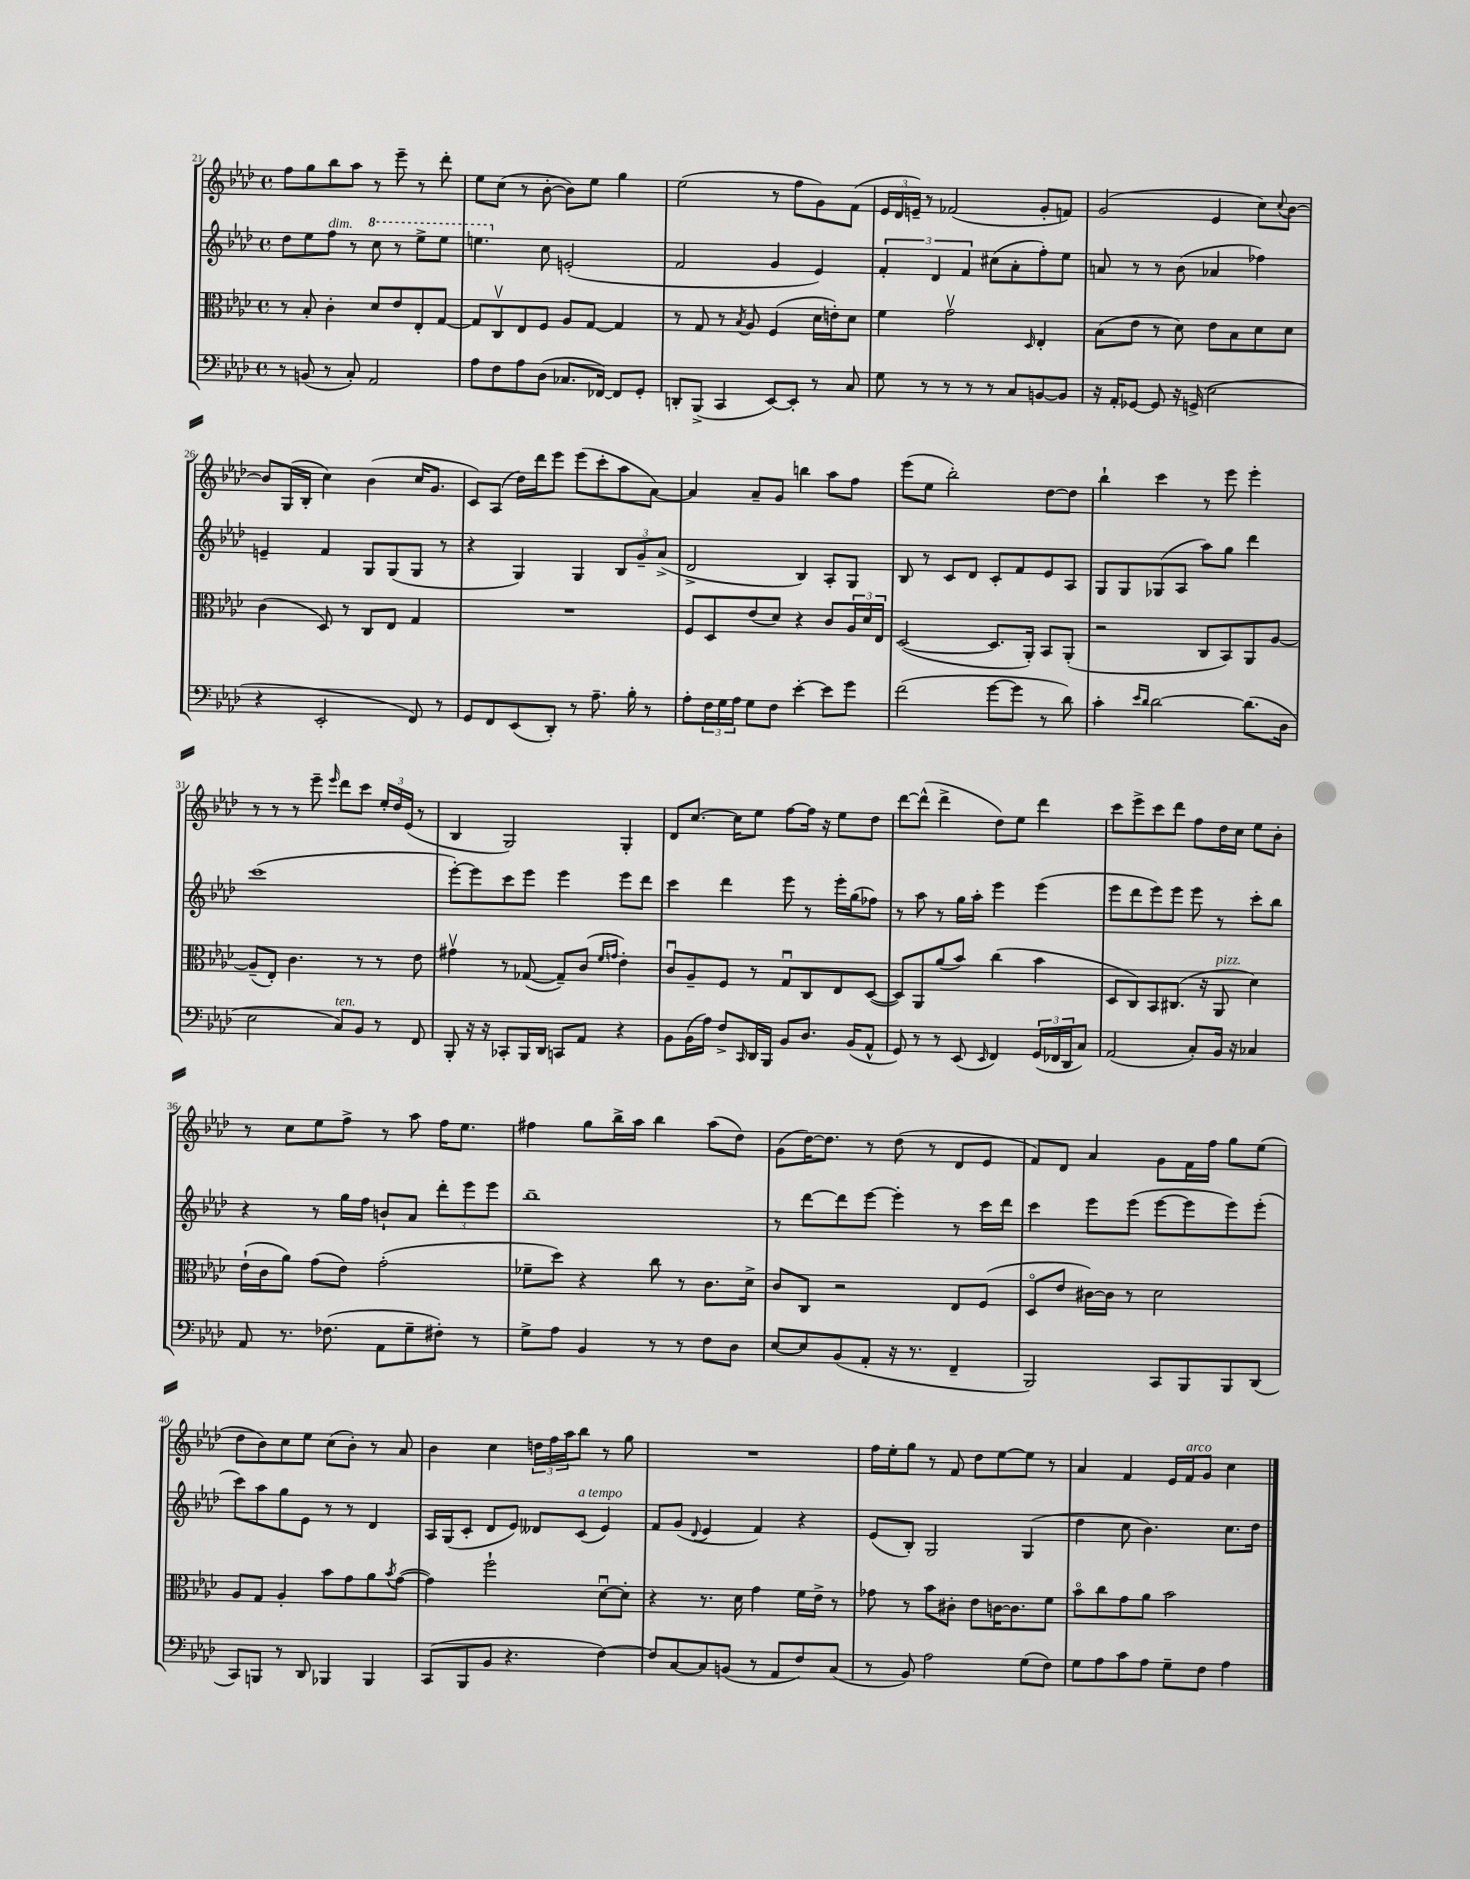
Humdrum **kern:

**kern	**kern	**kern	**kern
*staff4	*staff3	*staff2	*staff1
*clefF4	*clefC3	*clefG2	*clefG2
*k[b-e-a-d-]	*k[b-e-a-d-]	*k[b-e-a-d-]	*k[b-e-a-d-]
*M4/4	*M4/4	*M4/4	*M4/4
*met(c)	*met(c)	*met(c)	*met(c)
8r	8r	8dd-	8ff
(8BB	8B-'	8ee-	8gg
8r	4c'	8ff	8bb-
8C')	.	8r	8aa-
2AA-	8d-	8ccc	8r
.	8e-	8r	8eee-~
.	8E-'	8eee-^	8r
.	[8G	8eee-	8ddd-'
=	=	=	=
8A-	8G]	4.eee	8ee-
8F	8Cv	.	(8cc
8A-	8E-	.	8r
(8D-	8F	8cc	[8b-'
8.C-	8A-	(2e'	8b-])
.	[8G	.	8ee-
[16FF-)	.	.	.
8FF-]	4G]	.	4gg
8GG'	.	.	.
=	=	=	=
8DD'	8r	2f	(2ee-
(8BBB-^	8G	.	.
4CC	8r	.	.
.	8qB-	.	.
.	8A-	.	.
[8EE-)	(4F	4g	8r
8EE-']	.	.	8ff
8r	16d-	4e-)	8g)
.	16e')	.	.
8C	8d-	.	(8f
=	=	=	=
8G	4f	6f'	24e-
.	.	.	24d-
.	.	.	24e~)
8r	.	.	8r
.	.	6d-	.
8r	2gv	.	(2f-
.	.	6f	.
8r	.	.	.
8r	.	(8cc#	.
8C	.	8a-'	.
.	16qqD-	.	.
[8BB	4E-'	8ff')	8g'
8BB]	.	8ee-	8f)
=	=	=	=
16r	(8B-	8a	(2g
16AA-'	.	.	.
[8GG-	8e-	8r	.
8GG-]	8r	8r	.
16r	8d-)	(8b-	.
(16GG^	.	.	.
2E-	8e-	4a-	4e-
.	8B-	.	.
.	8d-	4ff-)	8cc)
.	.	.	8qqcc
.	8d-	.	[8b-
=	=	=	=
4r	(4c	4e~	8b-]
.	.	.	(16G
.	.	.	16B-'
2EE-'	8D-)	4f	4cc)
.	8r	.	.
.	8C	8G	(4b-
.	8E-	(8G	.
8FF)	4G	8G	16cc
.	.	.	8.g
8r	.	8r	.
=	=	=	=
8GG	1r	4r	8c)
8FF	.	.	(8A-
(8EE-	.	4G)	16dd-)
.	.	.	16ddd-
8DD-')	.	.	8eee-
8r	.	4G	(8eee-
8.A-~	.	.	8ccc'
.	.	12B-	8aa-
16B-'	.	.	.
.	.	12g~	.
8r	.	.	[8a-)
.	.	(12a-^	.
=	=	=	=
8A-'	8F	2d-^	4a-]
24F	8D-	.	.
24G	.	.	.
24A-	.	.	.
8G	(8e-	.	8a-~
8F	8d-)	.	8g
[4e-'	4r	4B-)	4bb
8e-]	8c	8A-'	8aa-
8g	24A-	8G	8ff
.	24d-	.	.
.	24E-	.	.
=	=	=	=
(2f	([2D-	8B-	(8eee-
.	.	8r	8ee-
.	.	8c	2bb-')
.	.	8d-	.
[8g	8.D-]	8c'	.
8g]	.	8f	.
.	16AA-')	.	.
8r	8BB-	8e-	[8dd-
8d-)	(8AA-'	8A-	8dd-]
=	=	=	=
4c'	2r	8G	4bb-`
.	.	8G	.
16qqe-	.	.	.
16qqd-	.	.	.
[2d-	.	(8G-	4ccc
.	.	8A-	.
.	8C	8aa-)	8r
.	8BB-)	8gg	8eee-
(8.d-]	8AA-	4ddd-	4eee-'
.	[8A-	.	.
16D-	.	.	.
=	=	=	=
2E-	(8A-~]	(1ccc	8r
.	8E-')	.	8r
.	4.c	.	8r
.	.	.	8eee-~
.	.	.	16qqeee-
8C)	.	.	8ddd-
8BB-	8r	.	8ccc
8r	8r	.	24ee-'
.	.	.	24dd-
.	.	.	(24e-
8FF	8e-	.	8r
=	=	=	=
8BBB-'	4g#v	[8eee-')	4B-
16r	.	8eee-]	.
16r	.	.	.
8CC-'	8r	8ccc	2G)
16BBB-	([8G-	8eee-	.
16DD-	.	.	.
8CC	8G-~])	4eee-	.
8AA-	(8c	.	.
.	16qqf	.	.
.	16qqg	.	.
4r	4e-')	8eee-	4G'
.	.	8ddd-	.
=	=	=	=
8BB-	8cu	4ccc	8d-
(16BB-	8A-~	.	[8.cc
16A-)	.	.	.
8F^	8F	4ddd-	.
.	.	.	16cc]
16qqCC	.	.	.
16DD-	8r	.	8ee-
16BBB-	.	.	.
8BB-	8Gu	8eee-	[8ff
8.D-	8C	8r	16ff]
.	.	.	16r
.	8E-	16eee-'	8ee-
(16BB-	.	(16gg	.
8AA-^^	([8D-	8ff-)	8dd-
=	=	=	=
8GG)	8D-])	8r	[8ddd-
8r	8AA-	8aa-	(8ddd-^^]
8r	(8a-	8r	4ddd-^
(8EE-	8b-)	16gg	.
.	.	16aa-'	.
16qqEE-	.	.	.
4FF)	(4cc	4eee-	8dd-)
.	.	.	8ee-
(24GG	4b-	(4eee-	4ddd-
24FF-	.	.	.
24DD-	.	.	.
8C)	.	.	.
=	=	=	=
(2AA-	8D-	8eee-	8ccc
.	8C)	8ddd-	8eee-^
.	8BB-	8eee-)	8ccc
.	(8.C#	8eee-	8ddd-
8C')	.	8eee-	8ff
.	16r	.	.
16BB-	8AA-	8r	16dd-
16r	.	.	16cc
4C-	4d-)	8ccc'	8ee-
.	.	8bb-	8b-'
=	=	=	=
8AA-	(16e-`	4r	8r
.	16c	.	.
8.r	8a-)	.	8cc
.	(8g	8r	8ee-
(8.F-	.	.	.
.	8e-)	16gg	8ff^
.	.	16ff	.
8AA-	(2g'	8b`	8r
8G~	.	8a-	8aa-
8F#')	.	12ddd-'	16ff
.	.	.	8.ee-
.	.	12eee-	.
8r	.	.	.
.	.	12eee-	.
=	=	=	=
8G^	8f-~	1bb-~	4ff#
8A-	8dd-)	.	.
4BB-	4r	.	8gg
.	.	.	16bb-^
.	.	.	16aa-
8r	8cc	.	4bb-
8r	8r	.	.
8F	8.c	.	(8aa-
8D-	.	.	8dd-)
.	16d-^	.	.
=	=	=	=
[8E-	8c	8r	(8g
8E-]	8C	[8ddd-	[16dd-)
.	.	.	8.dd-]
(8BB-	2r	8ddd-]	.
8AA-'	.	[8eee-	8r
16r	.	4eee-']	(8dd-
8.r	.	.	.
.	.	.	8r
4FF~	8E-	8r	8d-
.	(8F	16ccc	8e-
.	.	16ddd-	.
=	=	=	=
2BBB-)	8D-o	4ccc	8f)
.	8e-	.	8d-
.	[16c#)	8eee-	4a-
.	16c#]	.	.
.	8r	(8eee-	.
8CC	2d-	[8eee-	8g
8BBB-	.	8eee-]	16f
.	.	.	16ff
8BBB-	.	8eee-)	8gg
(8DD-	.	(8eee-'	(8ee-
=	=	=	=
8CC)	8A-	8ccc)	8dd-
8BBB	8G	8aa-	8b-)
8r	4A-'	8gg	8cc
8DD-	.	8e-	8ee-
4BBB-	8b-	8r	(8cc
.	8g	8r	8b-')
4BBB-	8a-	4d-	8r
.	8qb-	.	.
.	([8g	.	8a-
=	=	=	=
(8CC	4g])	16A-	4b-
.	.	(16G	.
8BBB-	.	8c'	.
8BB-	2ff`	8d-	4cc
4.r	.	8e-)	.
.	.	8d--	24dd
.	.	.	24ff
.	.	.	24aa-
.	.	(8c	8bb-
[4F)	[8d-u	4e-)	8r
.	8d-']	.	8gg
=	=	=	=
8F]	4r	8f	1r
[8C	.	(8g	.
.	.	8qqd-	.
8C]	8.r	4e-	.
(8BB	.	.	.
.	16d-	.	.
8r	4g	4f)	.
8AA-	.	.	.
8F)	16f	4r	.
.	16e-^	.	.
(8C	8r	.	.
=	=	=	=
8r	8g-	(8e-	16ff
.	.	.	16ee-'
8BB-)	8r	8B-')	8gg
2A-	8b-	2G	8r
.	8c#'	.	8f
.	8e-	.	8dd-
.	[16c	.	[8ee-
.	8.c]	.	.
(8G	.	(4G	8ee-]
8F)	8f	.	8r
=	=	=	=
8G	8b-o	4dd-	4a-
8A-	8cc	.	.
8c	8g	8cc	4f
8A-	8a-	4.b-)	.
8G~	2b-	.	16e-
.	.	.	16f
8F	.	.	8g
4A-	.	8.cc	4cc
.	.	16dd-	.
==	==	==	==
*-	*-	*-	*-
